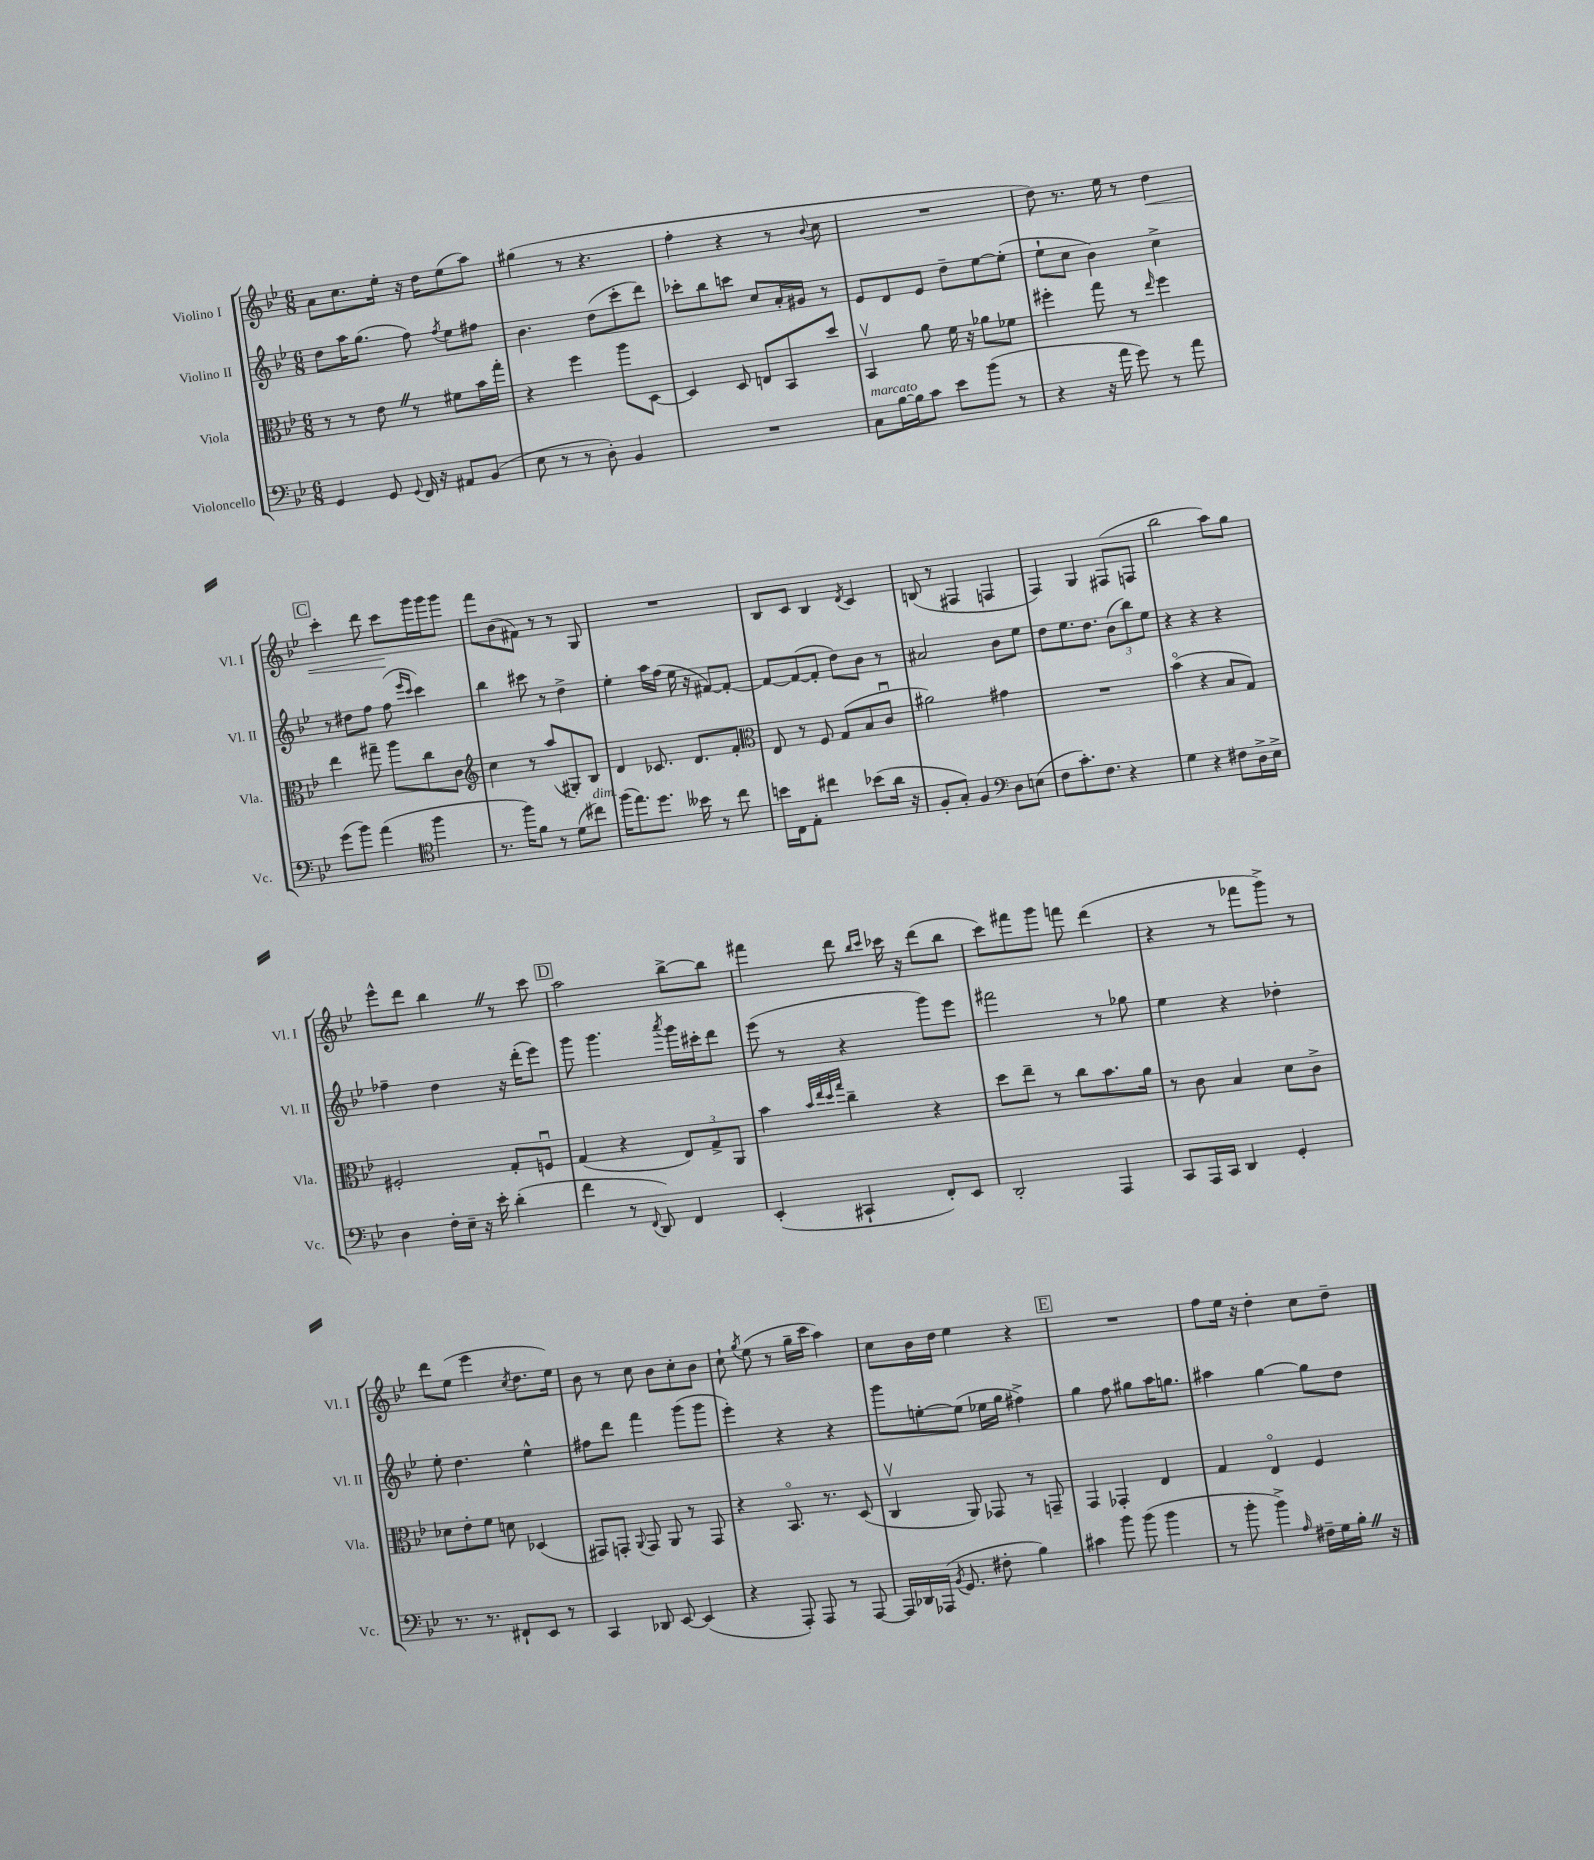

**kern	**kern	**kern	**kern	**dynam
*part4	*part3	*part2	*part1	*part1
*staff4	*staff3	*staff2	*staff1	*staff1
*I"Violoncello	*I"Viola	*I"Violino II	*I"Violino I	*
*I'Vc.	*I'Vla.	*I'Vl. II	*I'Vl. I	*
*clefF4	*clefC3	*clefG2	*clefG2	*
*k[b-e-]	*k[b-e-]	*k[b-e-]	*k[b-e-]	*
*M6/8	*M6/8	*M6/8	*M6/8	*
=16	=16	=16	=16	=16
4GG/	8r	8dd\L	8a\L	.
.	8r	16aa\K	8.cc\	.
.	.	(8.gg\J	.	.
8GG/	8e-Z\	.	.	.
.	.	.	16ee-'\Jk	.
8qqGG/	.	.	.	.
16FF/	8r	8ff\)	16r	.
16r	.	.	16dd\KL	.
.	.	8qff/	.	.
8AA#X/L	8f#X\L	8ee-\L	(8ee-\	.
(8BB-/J	16b-\L	8ff#X\J	8aa\J)	.
.	16gg'\JJ	.	.	.
=17	=17	=17	=17	=17
8E-\	4r	4.b-\	(4gg#X\	.
8r	.	.	.	.
8r	4ff\	.	8r	.
8D'\)	.	(8dd\L	4.r	.
4BB-/	8aa\L	8ccc'\	.	.
.	[8D\J	8ddd\J)	.	.
=18	=18	=18	=18	=18
2.r	4D/]	8ccc-X'\L	4ff'\	.
.	.	8bb-\	.	.
.	8D/	8cccn\J	4r	.
.	8En/L	8cc/L	.	.
.	8BB-/	16a'/L	8r	.
.	.	16g#X/JJ	.	.
.	.	.	8qqb-/	.
.	8dd/J	8r	8cc\	.
=19	=19	=19	=19	=19
!LO:TX:a:i:t=marcato	!	!	!	!
8C\L	4BB-v/	8e-/L	2.r	.
[16B-\L	.	8d/	.	.
16B-\J]	.	.	.	.
8c\J	8a\	8e-/J	.	.
8e-\L	16f\	8dd~\L	.	.
.	16r	.	.	.
(8b-\J	8a-X\L	[8ee-\	.	.
8r	8f-X\J	(8ee-'\J]	.	.
=20	=20	=20	=20	=20
4r	4ff#X'\	8ee-`\L	8dd\)	.
.	.	8cc\J	8.r	.
16r	8gg\	4b-\)	.	.
16a\	.	.	16ee-\	.
8g\)	8r	.	8r	.
.	16qqee-/	.	.	.
!	!	!	!	!LO:HP:b
8r	4ff#\	4cc^\	4dd\	<
8a\	.	.	.	.
!!LO:LB:g=z
!!LO:REH:place=s1:t=C
=21	=21	=21	=21	=21
(8g\L	4ee-\	8r	4ccc'\	.
8b-\J)	.	8dd#X\L	.	.
(4a\	8gg#X~\	8ff\J	8ddd\	.
.	8aa\L	(8ff\	8ccc\L	.
*clefC4	*	*	*	*
.	.	16qqeee-/LL	.	.
.	.	16qqccc/JJ	.	.
4ff\	8cc\	4ccc\)	16ggg\L	[
.	.	.	16ggg\J	.
.	8c\J	.	8ggg\J	.
=22	=22	=22	=22	=22
*	*clefG2	*	*	*
8.r	4cc\	4bb-\	8fff\L	.
.	.	.	(8b-\	.
16ff\KL)	.	.	.	.
8f\J	8r	8ccc#X\	8f#X\J)	.
8r	(8aa/L	8r	8r	.
(8d\L	8G#X'/)	4dd^\	8r	.
!LO:TX:a:i:t=dim.	!	!	!	!
8cc#X\J)	8B-/J	.	8G/	.
=23	=23	=23	=23	=23
(16ff\KL	4d/	4ee-'\	2.r	.
8.ee-\)	.	.	.	.
8.dd\J	8.c-X/	16aa\LL	.	.
.	.	(16ff\JJ	.	.
.	.	16ee-\	.	.
16b--X\	8.d/L	16r	.	.
8r	.	[8f#X/L)	.	.
8cc\	8f'/J	8f#'/J_	.	.
=24	=24	=24	=24	=24
*	*clefC3	*	*	*
16bn\LL	8E-/	8f#/L_	8B-/L	.
16C\J	.	.	.	.
8E-'\J	8r	(8f#/_	8c/J	.
4cc#X\	8F/	8f#'/J]	4B-/	.
.	(8G/L	8dd\L)	.	.
.	.	.	8qd/	.
(8b-X\L	8B-/	8b-\J	4c/	.
16a\Jk	8cu/J	8r	.	.
16r	.	.	.	.
=25	=25	=25	=25	=25
8F'/L	2a#X\)	2a#X/	(8Bn/	.
8G'/J)	.	.	8r	.
4F/	.	.	4F#X/	.
*clefF4	*	*	*	*
8D\L	4g#X\	8b-\L	4Fn/	.
(8En\J	.	8ee-\J	.	.
=26	=26	=26	=26	=26
8F\L	2.r	8dd\L	4F/)	.
8.c'\)	.	8.ee-\	.	.
.	.	.	4G/	.
8.F\J	.	8.dd\J	.	.
4r	.	(12b-\L	(8F#X/L	.
.	.	12bb-\)	.	.
.	.	.	8Fn/J	.
.	.	12ee-\J	.	.
=27	=27	=27	=27	=27
4G\	(4b-\	4r	2bb-\	.
4r	4r	4r	.	.
8F#X\L	8B-/L	4r	8aa\L)	.
16D^\L	8G/J)	.	8gg\J	.
16E-^\JJ	.	.	.	.
!!LO:LB:g=z
=28	=28	=28	=28	=28
4D\	2F#X'/	4ff-X~\	8eee-^^\L	.
.	.	.	8ddd\J	.
16F'\LL	.	4dd\	4bb-Z\	.
16E-~\JJ	.	.	.	.
16r	.	.	.	.
16e-'\	.	.	.	.
(4d'\	8G'/L	16r	8r	.
.	.	(16ddd'\KL	.	.
.	8Fnu/J	8eee-\J)	8ccc\	.
!!LO:REH:place=s1:t=D
=29	=29	=29	=29	=29
4f\	(4G/	8ggg\	2aa\	.
.	.	4.ggg\	.	.
8r	4r	.	.	.
8qqFF/	.	.	.	.
8DD/)	.	.	.	.
.	.	8qaaa/	.	.
4FF/	12E-/L)	16ggg\LL	[8bb-^\L	.
.	.	16ccc#X'\J	.	.
.	12G^/	.	.	.
.	.	8ddd\J	8bb-\J]	.
.	12AA/J	.	.	.
=30	=30	=30	=30	=30
(4EE-'/	4b-\	(8eee-\	4fff#X\	.
.	.	8r	.	.
.	32qqb-/LLL	.	.	.
.	32qqee-/	.	.	.
.	32qqdd/	.	.	.
.	32qqgg/JJJ	.	.	.
4CC#X`/	4cc~\	4r	8ddd\	.
.	.	.	16qqbb-/LL	.
.	.	.	16qqccc/JJ	.
.	.	.	16ccc-X\	.
.	.	.	16r	.
8FF'/L)	4r	8ggg\L)	(8ddd\L	.
8EE-/J	.	8eee-\J	8bb-\J	.
=31	=31	=31	=31	=31
2DD'/	8dd\L	2fff#X\	8ccc\L)	.
.	8ee-~\J	.	8fff#X\	.
.	8r	.	8ggg\J	.
.	8cc\L	.	8fffn\	.
4AAA/	8.b-\	8r	(4ddd\	.
.	.	8gg-X\	.	.
.	16a\Jk	.	.	.
=32	=32	=32	=32	=32
8CC/L	8r	4ee-\	4r	.
16AAA/L	8c\	.	.	.
16CC/JJ	.	.	.	.
4DD/	4B-/	4r	8r	.
.	.	.	8fff-X\L	.
4GG'/	8d\L	4dd-X'\	8ggg^\J)	.
.	8c^\J	.	8r	.
!!LO:LB:g=z
=33	=33	=33	=33	=33
8.r	8d-X\L	8ee-'\	8ddd\L	.
.	8e-'\	4.dd\	(8ee-\J	.
8.r	.	.	.	.
.	8f\J	.	4eee-\	.
8FF#X`/L	8dn\	.	.	.
.	.	.	8qcc/	.
8EE-/J	(4D-X/	4ee-^^\	8.dd\L	.
8r	.	.	.	.
.	.	.	16ee-\Jk)	.
=34	=34	=34	=34	=34
4CC/	8GG#X/L)	8ff#X\L	8b-\	.
.	8GGn'/J	8ddd\J	8r	.
.	8qqAA/	.	.	.
8DD-X/	8GG/	4fff\	8cc\	.
[8EE-/	8AA/	.	8b-\L	.
(4EE-/]	8r	(8ggg\L	8cc'\	.
.	8GG/	8ggg\J	8b-\J	.
=35	=35	=35	=35	=35
4r	4r	4eee-'\)	8cc`\	.
.	.	.	8qgg/	.
.	.	.	(8ee-\	.
8AAA'/)	8.BB-/	4r	8r	.
8AAA/	.	.	16gg~\LL	.
.	8.r	.	16ccc\JJ	.
8r	.	4r	4aa\)	.
[8AAA/	(8D/	.	.	.
=36	=36	=36	=36	=36
16AAA/LL]	4Cv/	8ggg\L	8cc\L	.
16DD-X/	.	.	.	.
(16AAA-X/JJ	.	[8een'\	16b-\L	.
8qBB-/	.	.	.	.
8.GG/	.	.	16dd\JJ	.
.	8AA/)	(8ee\J]	4ee-\	.
8F#X'\	8GG-X/	16ee-X\LL	.	.
.	.	16gg\JJ	.	.
4B-\)	8r	4ff#X^\)	4r	.
.	8GGn~/	.	.	.
!!LO:REH:place=s1:t=E
=37	=37	=37	=37	=37
4c#X\	4GG/	4gg\	2.r	.
8b-\	4GG-X'/	8ff\	.	.
(8b-\	.	8gg#X\L	.	.
4b-\	4E-/	16aa\K	.	.
.	.	8.ggn\J	.	.
=38	=38	=38	=38	=38
8r	4G/	4aa#X\	8ff\L	.
8b-'\	.	.	16ee-\Jk	.
.	.	.	16r	.
4b-^\)	4E-/	[4gg\	4dd'\	.
16qqA/	.	.	.	.
16F#X~\LL	4F/	8gg\L]	8cc\L	.
16G\	.	.	.	.
16B-'Z\JJ	.	8dd\J	8dd~\J	.
16r	.	.	.	.
==	==	==	==	==
*-	*-	*-	*-	*-
